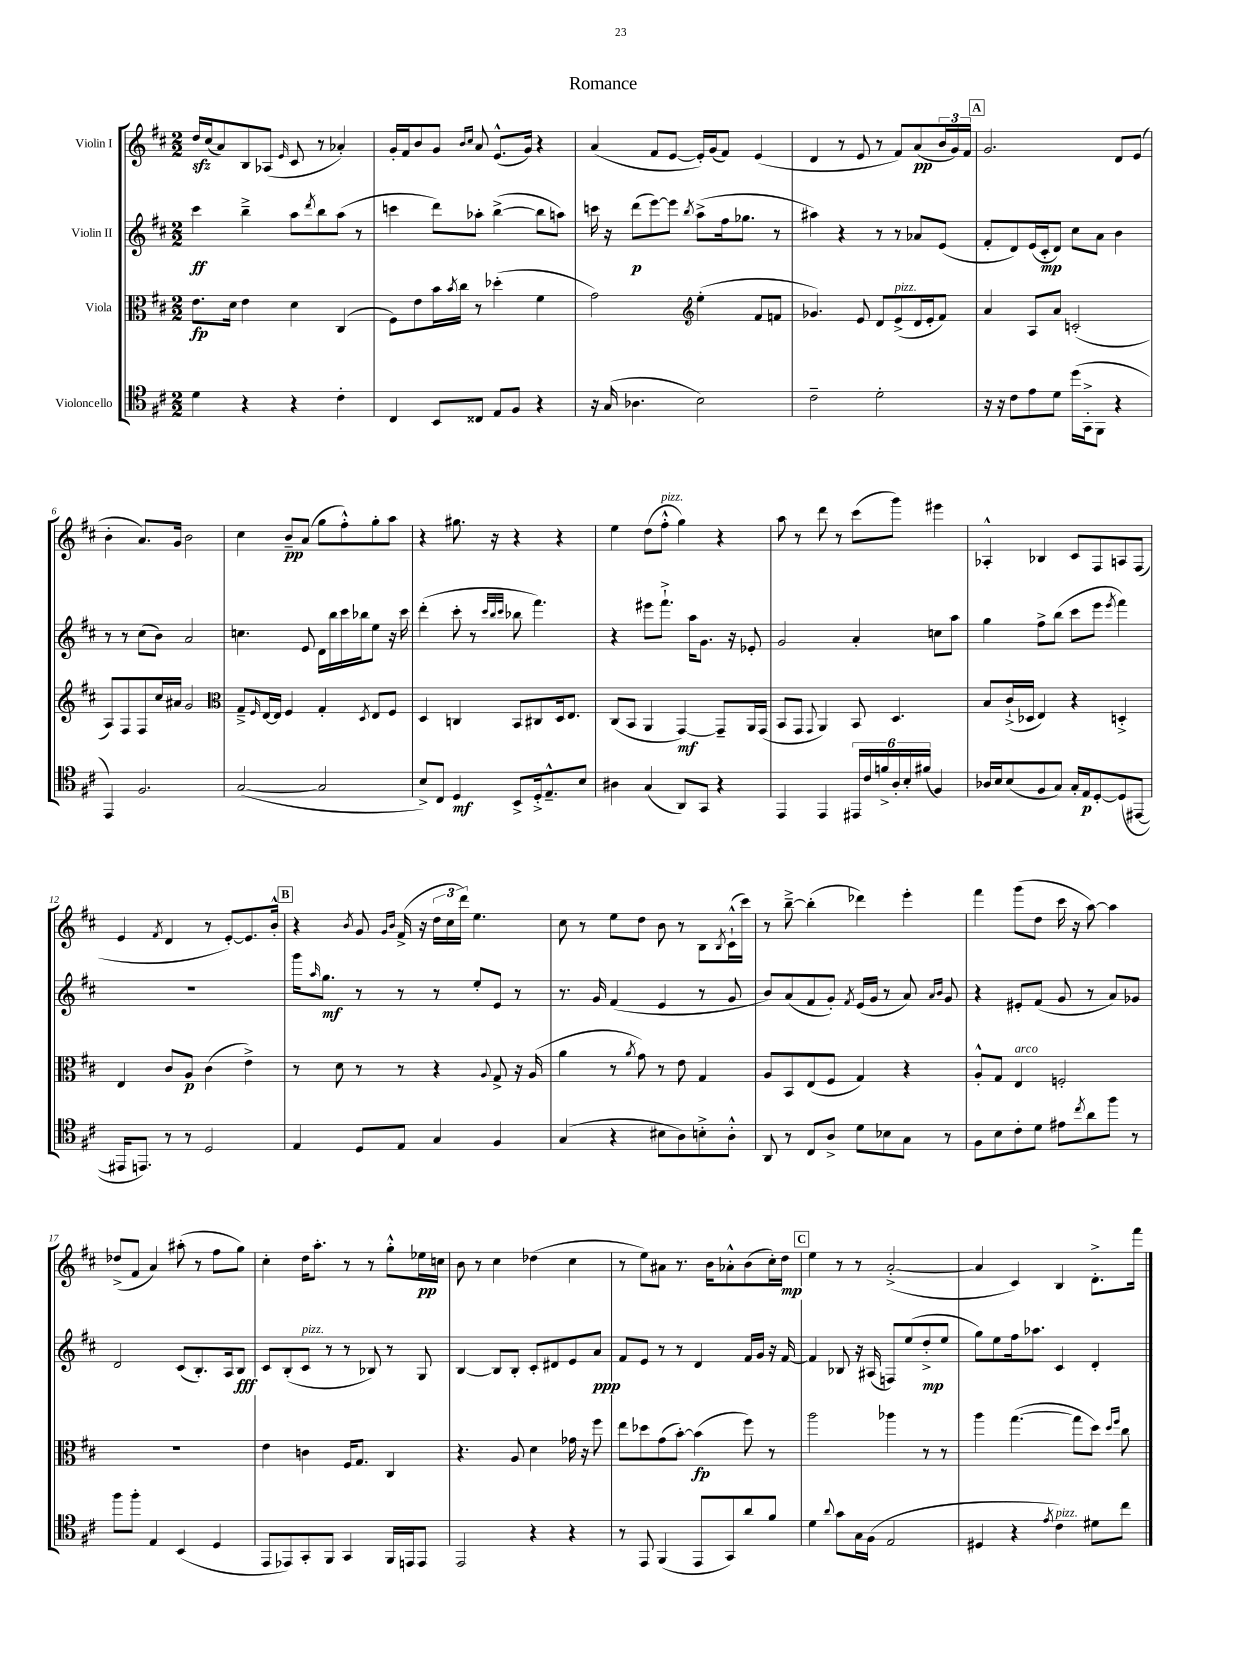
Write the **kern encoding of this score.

**kern	**kern	**kern	**kern
*staff4	*staff3	*staff2	*staff1
*clefC4	*clefC3	*clefG2	*clefG2
*k[f#c#]	*k[f#c#]	*k[f#c#]	*k[f#c#]
*M2/2	*M2/2	*M2/2	*M2/2
4d\	8.e\L	4ccc#\	16dd/LL
.	.	.	(16cc#/J
.	.	.	8a/)
.	16d\Jk	.	.
4r	4e\	4bb~^\	8B/
.	.	.	(8A-/J
.	.	.	16qqe/
4r	4d\	8aa\L	8c#/
.	.	8qddd/	.
.	.	8bb\	8r
4c#'\	(4C#/	(8aa\J	4a-'/)
.	.	8r	.
=	=	=	=
4C#/	8F#\L)	4ccc\	16g'/LL
.	.	.	16f#/J
.	8e\	.	8b/
8BB/L	16b\L	8ddd\L)	8g/J
.	8qb/	.	.
.	16cc#\JJ	.	.
.	.	.	16qqb/LL
.	.	.	16qqcc#/JJ
8C##/J	8r	8aa-'\J	8a/
8E/L	(4dd-'\	([4bb^\	(8.e^^/L
8F#/J	.	.	.
.	.	.	16g/Jk)
4r	4f#\	8bb\]L	4r
.	.	8aa\J)	.
=	=	=	=
16r	2g\)	16ccc\	(4a/
(16G/	.	16r	.
4.A-\	.	(8ddd\L	.
.	.	[8eee\)	8f#/L
.	.	8eee\]J	[8e/J
*	*clefG2	*	*
.	.	8qbb/	.
2B\)	(4ee'\	(8aa^\L	16e'/]LL)
.	.	.	(16g/J
.	.	16ff#\k	8f#/J)
.	.	8.gg-\J	.
.	8f#/L	.	(4e/
.	8f/J	8r	.
=	=	=	=
2c#~\	4.g-/)	4aa#\)	4d/
.	.	4r	8r
.	8e/	.	8e/
2d'\	8d/L	8r	8r
.	(8e^/	8r	8f#/L)
.	16d/L	8a-/L	(8a/
.	16e'/J	.	.
.	8f#/J)	(8e/J	24b/L
.	.	.	24g/)
.	.	.	24f#/JJ
=	=	=	=
16r	4a/	8f#'/L	2.g/
16r	.	.	.
8c#\L	.	8d/)	.
8e\	8A/L	(16e/L	.
.	.	16c#'/J	.
8d\J	8a/J	8d/J)	.
(16dd\LL	(2c'/	8cc#\L	.
16GG'^\J	.	.	.
8FF#\J	.	8a\J	.
4r	.	4b\	8d/L
.	.	.	(8e/J
=	=	=	=
4EE/)	8A/L)	8r	4b'\
.	8F#/	8r	.
2.F#/	8F#/	(8cc#\L	8.a/L)
.	16cc#/L	8b\J)	.
.	16a#/JJ	.	16g/Jk
.	2g/	2a/	2b\
=	=	=	=
*	*clefC3	*	*
([2G/	8G~^/L	4.cc\	4cc#\
.	16qqF#/	.	.
.	[16E/L	.	.
.	16E/]JJ	.	.
.	4F#/	.	8b~/L
.	.	8e/	(8a/J
2G/]	4G'/	16d\LL	8gg\L
.	.	16bb\	.
.	.	16ccc#\	8ff#'^^\)
.	.	16bb-\J	.
.	8qD/	.	.
.	8E/L	8ee\J	8gg'\
.	8F#/J	16r	8aa\J
.	.	16ccc#\	.
=	=	=	=
8B^/L)	4D/	(4ddd'\	4r
8C#/J	.	.	.
4D/	4C/	8ccc#'\	8.gg#\
.	.	8r	.
.	.	.	16r
.	.	32qqccc#/LLL	.
.	.	32qqbb/	.
.	.	32qqccc#/JJJ	.
8BB^/L	8BB/L	8bb-\	4r
16D'^/k	8C#/	4.fff#\)	.
8.E~^^/	.	.	.
.	16D/k	.	4r
.	8.E/J	.	.
8B/J	.	.	.
=	=	=	=
4A#\	(8C#/L	4r	4ee\
.	8BB/J	.	.
(4G/	4AA/	8eee#\L	(8dd\L
.	.	8.fff#`^\J	8ff#'^^\J
8AA/L)	[4GG/)	.	4gg\)
.	.	16aa\LK	.
8GG/J	.	8.g\J	.
4r	8GG~/]L	.	4r
.	.	16r	.
.	16AA/L	8e-'/	.
.	(16GG/JJ	.	.
=	=	=	=
4EE/	8BB/L	2g/	8aa\
.	8GG/J	.	8r
.	8qqGG/	.	.
4EE/	4AA/)	.	8ddd\
.	.	.	8r
24EE#/LL	8BB/	4a'/	(8ccc#\L
24c#/	.	.	.
24f^/	.	.	.
24A'/	4.D/	.	8ggg\J)
24B'/	.	.	.
(24f#/JJ	.	.	.
4F#/)	.	8cc\L	4eee#\
.	.	8aa\J	.
=	=	=	=
16A-/LL	8B/L	4gg\	4A-'^^/
16B/J	.	.	.
(8B/	(16c#`^/L	.	.
.	16D-/JJ	.	.
8F#/	4E/)	8ff#^\L	4B-/
8G/J)	.	(8bb\J	.
16G'/LL	4r	8ccc#\L	8c#/L
16E/J	.	.	.
[8D'/	.	8eee\J	8F#/
.	.	8qeee/	.
(8D/]	4D'^/	4fff#\)	8A/
[8EE#/J	.	.	(8F#/J
=	=	=	=
16EE#/]LK	4E/	1r	4e/
8.EE/J)	.	.	.
.	.	.	8qf#/
8r	8c#/L	.	4d/
8r	8A/J	.	.
2D/	(4c#\	.	8r
.	.	.	[8e'/L)
.	4e^\)	.	8.e/]
.	.	.	16b'^^/Jk
=	=	=	=
4E/	8r	16ggg\LK	4r
.	.	16qqaa/	.
.	.	8.gg\J	.
.	8d\	.	.
.	.	.	8qb/
8D/L	8r	8r	8g/
.	.	.	16qqg/LL
.	.	.	16qqb/JJ
8E/J	8r	8r	(16f#^/
.	.	.	16r
4G/	4r	8r	24dd\LL
.	.	.	24cc#\
.	.	.	24ddd\JJ)
.	.	8ee'/L	4.ee\
.	8qqA/	.	.
4F#/	8G^/	8e/J	.
.	16r	8r	.
.	(16A/	.	.
=	=	=	=
(4G/	4a\	8.r	8cc#\
.	.	.	8r
.	.	16g/	.
4r	8r	(4f#/	8ee\L
.	8qa/	.	.
.	8g\)	.	8dd\J
8B#\L	8r	4e/	8b\
8A\)	8e\	.	8r
8B'^\	4G/	8r	8B\L
.	.	.	8qB/
8A'^^\J	.	8g/	(16c#`^^\L
.	.	.	16ccc#\JJ)
=	=	=	=
8AA/	8A/L	8b/L)	8r
8r	8BB/	(8a/	[8bb~^\
8C#/L	(8E/	8f#/	(4bb'\]
8A^/J	8F#/J	8g'/J)	.
.	.	8qf#/	.
8d\L	4G/)	(16e/LL	4ddd-\)
.	.	16g/JJ	.
8B-\	.	8r	.
8G\J	4r	8a/)	4eee'\
.	.	16qqa/LL	.
.	.	16qqb/JJ	.
8r	.	8g/	.
=	=	=	=
8F#\L	8A'^^/L	4r	4fff#\
8B\	8G/J	.	.
8c#'\	4E/	8e#'/L	(8ggg\L
8d\J	.	(8f#/J	8dd\J
8e#\L	2F'/	8g/	16ccc#\
.	.	.	16r
8qcc#/	.	.	.
8a\	.	8r	[8aa\)
8ff#\J	.	8a/L)	4aa\]
8r	.	8g-/J	.
=	=	=	=
8ff#\L	1r	2d/	(8dd-^/L
8ff#'\J	.	.	8f#/J
4E/	.	.	4a/)
(4BB/	.	(8c#/L	(8aa#'\
.	.	8.B'/)	8r
4D/	.	.	8ff#\L
.	.	16A/k	.
.	.	8B/J	8gg\J)
=	=	=	=
8EE/L	4e\	8c#/L	4cc#'\
8EE-/)	.	(8B'/	.
8GG'/	4c\	8c#/J	16dd\LK
.	.	.	8.aa'\J
8FF#/J	.	8r	.
4GG/	16F#/LK	8r	8r
.	8.G/J	.	.
.	.	8B-/)	8r
16FF#/LL	4C#/	8r	8gg'^^\L
16EE/J	.	.	.
8EE/J	.	8G/	16ee-\L
.	.	.	16cc\JJ
=	=	=	=
2EE/	4.r	[4B/	8b\
.	.	.	8r
.	.	8B/]L	4cc#\
.	8A/	8B'/J	.
4r	4d\	8c#'/L	(4dd-\
.	.	8d#/	.
4r	16g-\	8e/	4cc#\
.	16r	.	.
.	8ff#\	8a/J	.
=	=	=	=
8r	8ee\L	8f#/L	8r
8EE/	8dd-\	8e/J	8ee\L)
(4FF#/	(8g\	8r	8a#\J
.	[8b'\J)	8r	8.r
8EE/L	(4b\]	4d/	.
.	.	.	16b\LK
8GG/)	.	.	8a-'^^\
8a/	8ff#\)	16f#/LL	(8b\
.	.	16g/JJ	.
8f#/J	8r	16r	16cc#'\L)
.	.	[16f#/	16dd\JJ
=	=	=	=
4d\	2aa\	4f#/]	4ee\
8qqa/	.	.	.
8g\L	.	8B-/	8r
16G\L	.	16r	8r
(16F#\JJ	.	(16A#/	.
2E/	4aa-\	8F/L)	([2a'^/
.	.	(8ee/	.
.	8r	8dd'^/	.
.	8r	8ee/J	.
=	=	=	=
4D#/	4aa\	8gg\L)	4a/]
.	.	8ee\	.
4r	([4.gg\	16ff#\k	4c#/)
.	.	8.aa-\J	.
8qe/	.	.	.
4c#\)	.	4c#/	4B/
.	8gg\]L	.	.
8d#\L	8dd\J)	4d'/	8.d'^\L
.	16qqdd/LL	.	.
.	16qqff#/JJ	.	.
8cc#\J	8cc#\	.	.
.	.	.	16fff#\Jk
==	==	==	==
*-	*-	*-	*-
